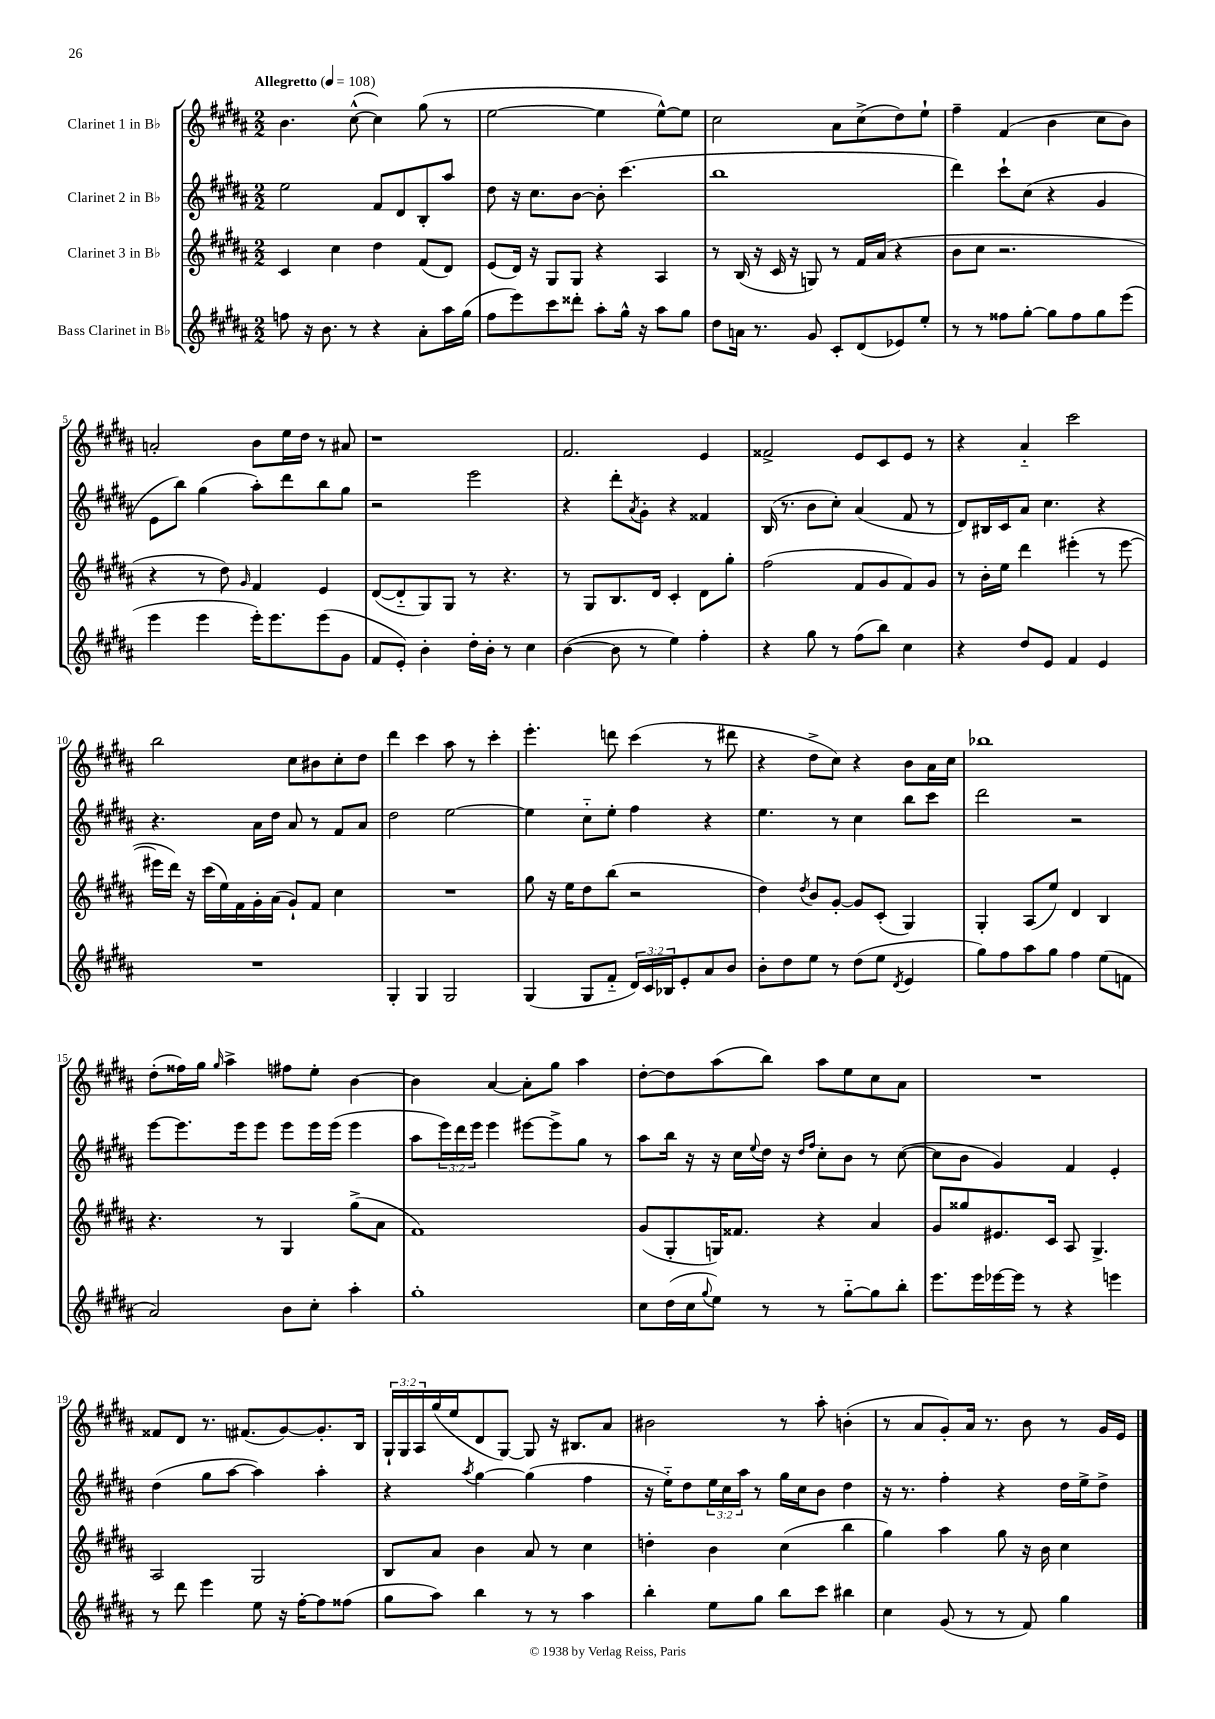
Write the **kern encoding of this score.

**kern	**kern	**kern	**kern
*staff4	*staff3	*staff2	*staff1
*clefG2	*clefG2	*clefG2	*clefG2
*k[f#c#g#d#a#]	*k[f#c#g#d#a#]	*k[f#c#g#d#a#]	*k[f#c#g#d#a#]
*M2/2	*M2/2	*M2/2	*M2/2
*MM108	*MM108	*MM108	*MM108
8ff	4c#	2ee	4.b
16r	.	.	.
8.b	.	.	.
.	4cc#	.	.
8r	.	.	([8cc#^^
4r	4dd#	8f#	4cc#])
.	.	8d#	.
8a#'	(8f#	8B'	(8gg#
16aa#	8d#)	8aa#	8r
(16gg#	.	.	.
=	=	=	=
8ff#	(8e	8dd#	[2ee
8eee)	16d#)	16r	.
.	16r	8.cc#	.
8ccc#	8G#	.	.
8ddd##'	8G#	[8b	.
8aa#'	4r	8b']	4ee]
16gg#^^	.	(4.ccc#	.
16r	.	.	.
8aa#	4A#	.	[8ee^^)
8gg#	.	.	8ee]
=	=	=	=
8dd#	8r	1bb	2cc#
16a	(16B	.	.
8.r	16r	.	.
.	16c#	.	.
.	16r	.	.
8g#	8G)	.	.
8c#'	8r	.	8a#
(8d#	16f#	.	(8cc#^
.	(16a#	.	.
8e-)	4r	.	8dd#)
8ee'	.	.	8ee`
=	=	=	=
8r	8b	4ddd#)	4ff#~
8r	8cc#	.	.
8ff##	2.r	8ccc#`	(4f#
[8gg#'	.	(8cc#	.
8gg#]	.	4r	4b
8ff##	.	.	.
8gg#	.	4g#	8cc#
(8eee	.	.	8b)
=	=	=	=
4eee	4r	8e	2a'
.	.	8bb)	.
4eee	8r	(4gg#	.
.	8dd#)	.	.
.	16qqg#	.	.
16eee')	4f#	8aa#')	8b
8.eee	.	.	.
.	.	8ddd#	16ee
.	.	.	16dd#
(8eee	4e	8bb	8r
8g#	.	8gg#	8a#
=	=	=	=
8f#	([8d#	2r	1r
8e')	8d#'~]	.	.
4b'	8G#)	.	.
.	8G#	.	.
16dd#'	8r	2eee	.
16b'	.	.	.
8r	4.r	.	.
4cc#	.	.	.
=	=	=	=
([4b	8r	4r	2.f#
.	8G#	.	.
8b]	8.B	8ddd#'	.
.	.	8qa#	.
8r	.	8g#'	.
.	16d#	.	.
4ee)	4c#'	4r	.
4ff#'	8d#	4f##	4e
.	8gg#'	.	.
=	=	=	=
4r	(2ff#	(16B	2f##^
.	.	8.r	.
8gg#	.	8b	.
8r	.	8cc#')	.
(8ff#	8f#	(4a#	8e
8bb)	8g#	.	8c#
4cc#	8f#)	8f#	8e
.	8g#	8r	8r
=	=	=	=
4r	8r	8d#)	4r
.	16b'	16B#	.
.	16ee	16c#	.
8dd#	4ddd#	8a#	4a#'~
8e	.	4.cc#	.
4f#	(4eee#'	.	2ccc#
4e	8r	4r	.
.	[8eee#	.	.
=	=	=	=
1r	16eee#]	4.r	2bb
.	16ddd#)	.	.
.	16r	.	.
.	(16ccc#	.	.
.	16ee)	.	.
.	16f#	.	.
.	16g#'	16a#	.
.	(16a#	16dd#	.
.	8g#`)	8a#	8cc#
.	8f#	8r	8b#
.	4cc#	8f#	8cc#'
.	.	8a#	8dd#
=	=	=	=
4G#'	1r	2dd#	4ddd#
4G#	.	.	4ccc#
2G#	.	[2ee	8aa#
.	.	.	8r
.	.	.	4ccc#'
=	=	=	=
(4G#	8gg#	4ee]	4.eee'
.	16r	.	.
.	16ee	.	.
8G#	8dd#	8cc#'~	.
8f#'~	(8bb	8ee'	8ddd
24d#)	2r	4ff#	(4ccc#
24c#	.	.	.
24B-	.	.	.
8e'	.	.	.
8a#	.	4r	8r
8b	.	.	8ddd#
=	=	=	=
8b'	4dd#)	4.ee	4r
8dd#	.	.	.
.	8qdd#	.	.
8ee	8b	.	8dd#^
8r	[8g#'	8r	8cc#)
(8dd#	8g#]	4cc#	4r
8ee	(8c#'	.	.
8qd#	.	.	.
4e	4G#)	8bb	8b
.	.	8ccc#	16a#
.	.	.	16cc#
=	=	=	=
8gg#)	4G#'	2ddd#	1bb-
8ff#	.	.	.
8aa#	(8A#	.	.
8gg#	8ee)	.	.
4ff#	4d#	2r	.
(8ee	4B	.	.
8f	.	.	.
=	=	=	=
2a#)	4.r	[8eee	(8dd#'
.	.	8.eee]	16ff##)
.	.	.	16gg#
.	.	.	16qqgg#
.	.	.	4aa#^
.	.	16eee	.
.	8r	8eee	.
8b	4G#	8eee	8ff#
8cc#'	.	16eee	8ee'
.	.	(16eee	.
4aa#'	(8gg#^	4eee	[4b
.	8a#	.	.
=	=	=	=
1gg#'	1f#)	8aa#	4b]
.	.	24eee)	.
.	.	24ddd#	.
.	.	24eee	.
.	.	4eee	[4a#
.	.	[8eee#	8a#']
.	.	8eee#^]	8gg#
.	.	8gg#	4aa#
.	.	8r	.
=	=	=	=
8cc#	(8g#	8aa#	[8dd#'
(16dd#	8G#'	16bb	8dd#]
16cc#	.	16r	.
8qqgg#	.	.	.
8ee)	16G)	16r	(8aa#
.	8.f##	16cc#	.
.	.	8qqee	.
8r	.	16dd#	8bb)
.	.	16r	.
.	.	16qqdd#	.
.	.	16qqff#	.
8r	4r	8cc#'	8aa#
[8gg#'~	.	8b	8ee
8gg#]	4a#	8r	8cc#
8bb'	.	([8cc#	8a#
=	=	=	=
8.eee	8g#	8cc#]	1r
.	8gg##	8b	.
16eee	.	.	.
[16eee-	8.e#	4g#)	.
16eee-]	.	.	.
8r	.	.	.
.	16c#	.	.
4r	8A#	4f#	.
.	4.G#^	.	.
4eee	.	4e'	.
=	=	=	=
8r	2A#	(4dd#	8f##
8ddd#	.	.	8d#
4eee	.	8gg#	8.r
.	.	[8aa#	.
.	.	.	(8.f#
8ee	2G#	4aa#])	.
16r	.	.	[8g#)
[16ff#'	.	.	.
8ff#]	.	4aa#'	8.g#']
(8ff##	.	.	.
.	.	.	16B
=	=	=	=
8gg#	8B	4r	24G#`
.	.	.	24G#
.	.	.	24A#
8aa#)	8a#	.	(16gg#
.	.	.	16ee
.	.	8qaa#	.
4bb	4b	[4gg#	8d#
.	.	.	[8G#)
8r	8a#	(4gg#]	8G#]
8r	8r	.	16r
.	.	.	8.B#
4aa#	4cc#	4ff#	.
.	.	.	8a#
=	=	=	=
4bb'	4dd'	16r	2b#
.	.	16ee'~)	.
.	.	8dd#	.
8ee	4b	24ee	.
.	.	24cc#	.
.	.	24aa#	.
8gg#	.	8r	.
8bb	(4cc#	16gg#	8r
.	.	16cc#	.
8ccc#	.	8b	8aa#'
4bb#	4bb	4dd#	(4b'
=	=	=	=
4cc#	4gg#)	16r	8r
.	.	8.r	.
.	.	.	8a#
(8g#	4aa#	4ff#'	8g#')
8r	.	.	16a#
.	.	.	8.r
8r	8gg#	4r	.
8f#)	16r	.	8b
.	16b	.	.
4gg#	4cc#	16dd#	8r
.	.	16ee^	.
.	.	8dd#^	16g#
.	.	.	16e
==	==	==	==
*-	*-	*-	*-
